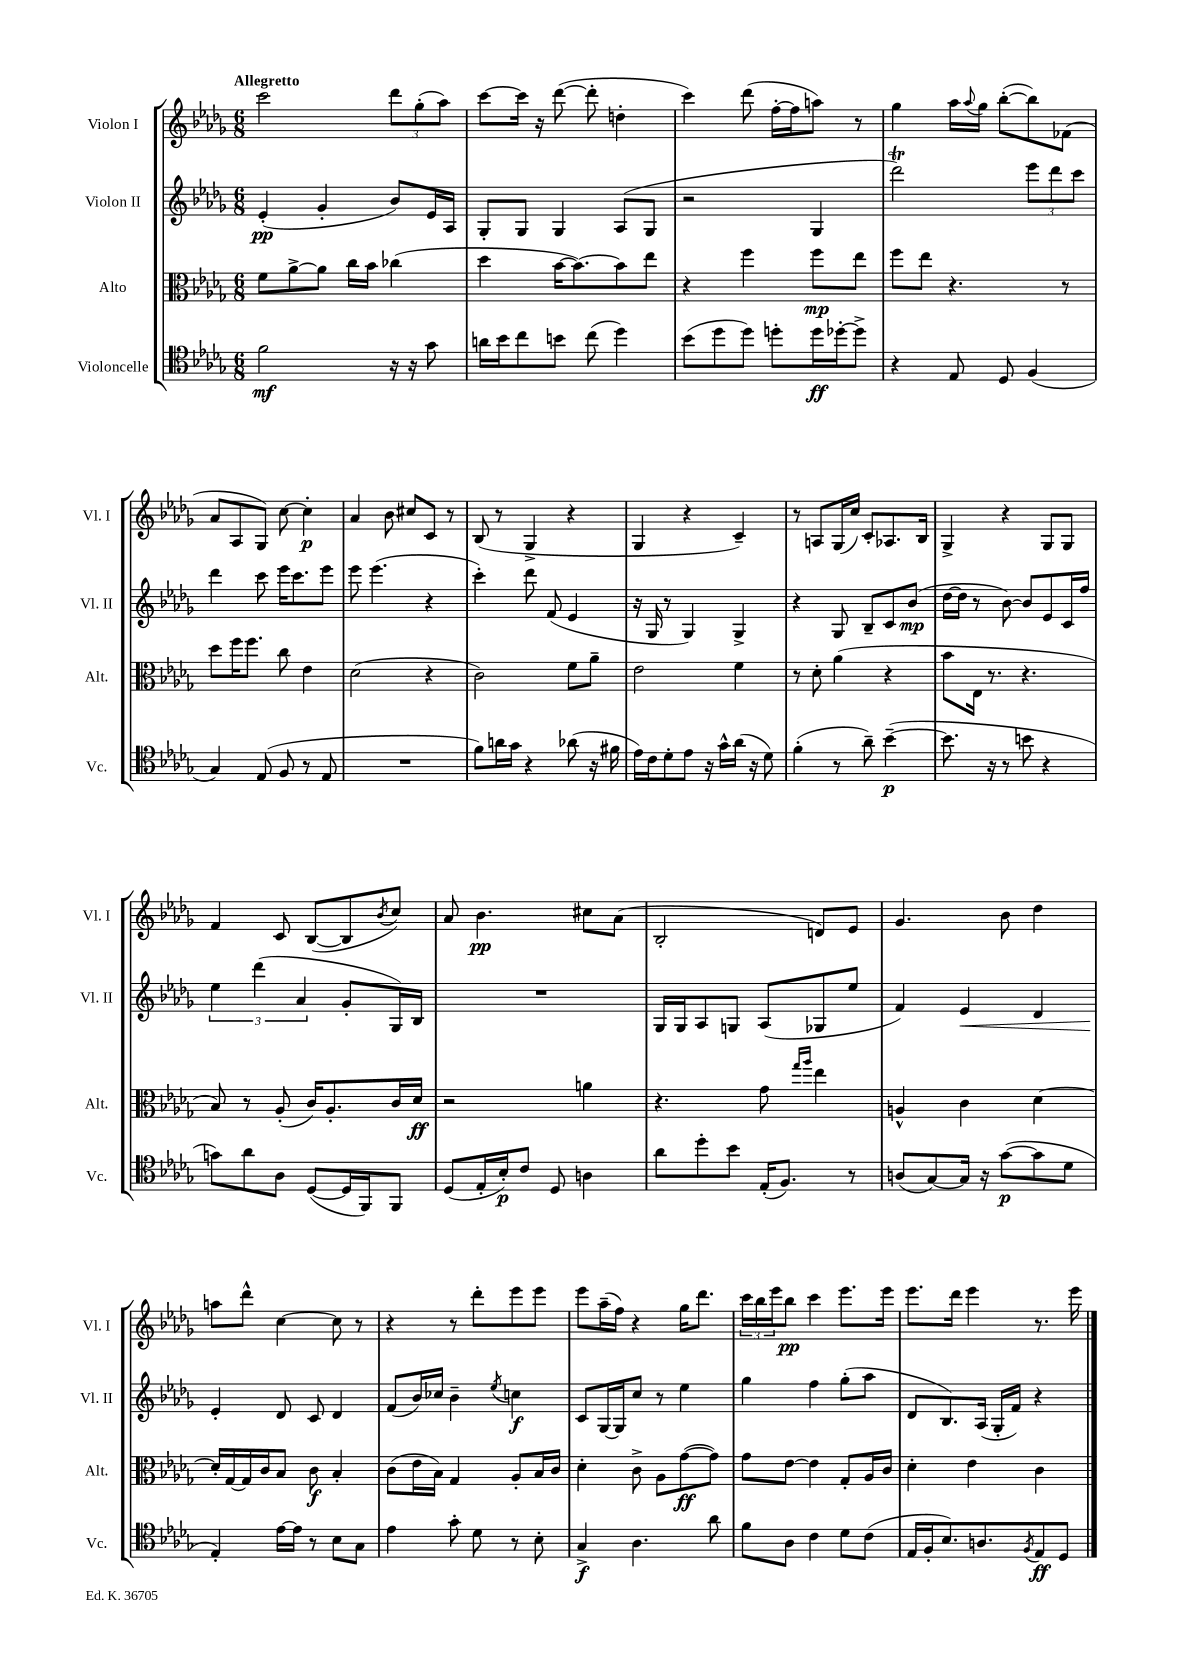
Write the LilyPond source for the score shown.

<<
\new StaffGroup <<
\new Staff = "s0" \with { instrumentName = "Violon I" shortInstrumentName = "Vl. I" } {
    \clef treble \key des \major \numericTimeSignature \time 6/8 \tempo "Allegretto"
    c'''2 \tuplet 3/2 { des'''8 ges''8-.( aes''8) } |
    c'''8~ c'''16 r16 des'''8~( des'''8-. d''4-. |
    c'''4) des'''8( f''16~-. f''16 a''8) r8 |
    ges''4 aes''16 \appoggiatura { aes''8 } ges''16 bes''8~-.( bes''8) fes'8( |
    aes'8 aes8 ges8) c''8~ c''4-.\p |
    aes'4 bes'8 cis''8 c'8 r8 |
    bes8( r8 ges4-> r4 |
    ges4 r4 c'4--) |
    r8 a8 ges16( c''16) c'8-. aes8. bes16 |
    ges4-> r4 ges8 ges8 |
    f'4 c'8 bes8~( bes8 \acciaccatura { bes'8 } c''8) |
    aes'8 bes'4.\pp cis''8 aes'8( |
    bes2-. d'8) ees'8 |
    ges'4. bes'8 des''4 |
    a''8 des'''8-^ c''4~ c''8 r8 |
    r4 r8 des'''8-. ees'''8 ees'''8 |
    ees'''8 aes''16--( f''16) r4 ges''16 des'''8. |
    \tuplet 3/2 { c'''16 bes''16 ees'''16 } bes''8\pp c'''4 ees'''8. ees'''16 |
    ees'''8. des'''16 ees'''4 r8. ees'''16 \bar "|." |
}
\new Staff = "s1" \with { instrumentName = "Violon II" shortInstrumentName = "Vl. II" } {
    \clef treble \key des \major \numericTimeSignature \time 6/8
    ees'4-.\pp( ges'4-. bes'8) ees'16 aes16 |
    ges8-. ges8 ges4 aes8( ges8 |
    r2 ges4 |
    des'''2\trill) \tuplet 3/2 { ees'''8 des'''8 c'''8 } |
    des'''4 c'''8 ees'''16 c'''8. ees'''8 |
    ees'''8 ees'''4.( r4 |
    c'''4-.) des'''8 f'8( ees'4 |
    r16 ges16 r8 ges4) ges4-> |
    r4 ges8 bes8-- c'8 bes'8\mp( |
    des''16~ des''16 r8 bes'8~) bes'8 ees'8 c'16 f''16 |
    \tuplet 3/2 { ees''4 des'''4( aes'4 } ges'8-. ges16) bes16 |
    R2. |
    ges16 ges16 aes8 g8 aes8( ges8 ees''8 |
    f'4) ees'4\< des'4 |
    ees'4-.\! des'8 c'8 des'4 |
    f'8( bes'16) ces''16 bes'4-- \acciaccatura { ees''8 } c''4\f |
    c'8 ges16~ ges16 c''8 r8 ees''4 |
    ges''4 f''4 ges''8-.( aes''8 |
    des'8 bes8.) aes16( ges16-. f'16) r4 \bar "|." |
}
\new Staff = "s2" \with { instrumentName = "Alto" shortInstrumentName = "Alt." } {
    \clef alto \key des \major \numericTimeSignature \time 6/8
    f'8 aes'8~-> aes'8 c''16 bes'16 ces''4( |
    des''4 bes'16~ bes'8.~) bes'8 ees''8 |
    r4 f''4 f''8\mp ees''8 |
    f''8 ees''8 r4. r8 |
    des''8 f''16 f''8. c''8 ees'4 |
    des'2( r4 |
    c'2) f'8 aes'8-- |
    ees'2 f'4 |
    r8 des'8-. aes'4( r4 |
    bes'8 ees16 r8. r4. |
    bes8) r8 aes8-.( c'16) aes8.-. c'16 des'16\ff |
    r2 a'4 |
    r4. ges'8 \grace { ges''16 aes''16 } ees''4 |
    a4-^ c'4 des'4~ |
    des'16-. ges16~ ges16 c'16 bes8 c'8\f bes4-. |
    c'8( ees'16 bes16) ges4 aes8-. bes16 c'16 |
    des'4-. c'8-> aes8 ges'8~\ff( ges'8) |
    ges'8 ees'8~ ees'4 ges8-. aes16 c'16 |
    des'4-. ees'4 c'4 \bar "|." |
}
\new Staff = "s3" \with { instrumentName = "Violoncelle" shortInstrumentName = "Vc." } {
    \clef tenor \key des \major \numericTimeSignature \time 6/8
    f'2\mf r16 r16 ges'8 |
    a'16 bes'16 c''8 b'8 c''8( des''4) |
    bes'8( des''8 des''8) d''8-. d''16\ff des''16~-. des''8-> |
    r4 ees8 des8 f4( |
    ges4) ees8( f8 r8 ees8 |
    R2. |
    f'8) a'16 ges'16 r4 aes'8( r16 fis'16 |
    ees'16) c'16 des'8-. ees'8 r16 ges'16-^ aes'16( r16 des'8) |
    f'4-.( r8 aes'8--) bes'4~--\p( |
    bes'8. r16 r8 b'8 r4 |
    g'8) aes'8 aes8 des8~( des16 f,16) f,8 |
    des8( ees16-. bes16-.\p) c'8 des8 a4 |
    aes'8 des''8-. bes'8 ees16-.( f8.) r8 |
    a8( ges8~) ges16 r16 ges'8~\p( ges'8 des'8 |
    ees4-.) ees'16~ ees'16 r8 bes8 ges8 |
    ees'4 ges'8-. des'8 r8 bes8-. |
    ges4->\f aes4. aes'8 |
    f'8 aes8 c'4 des'8 c'8( |
    ees16 f16-. bes8.) a8. \acciaccatura { f8 } ees8\ff des8 \bar "|." |
}
>>
>>
\layout { \context { \Score \remove "Bar_number_engraver" } }
